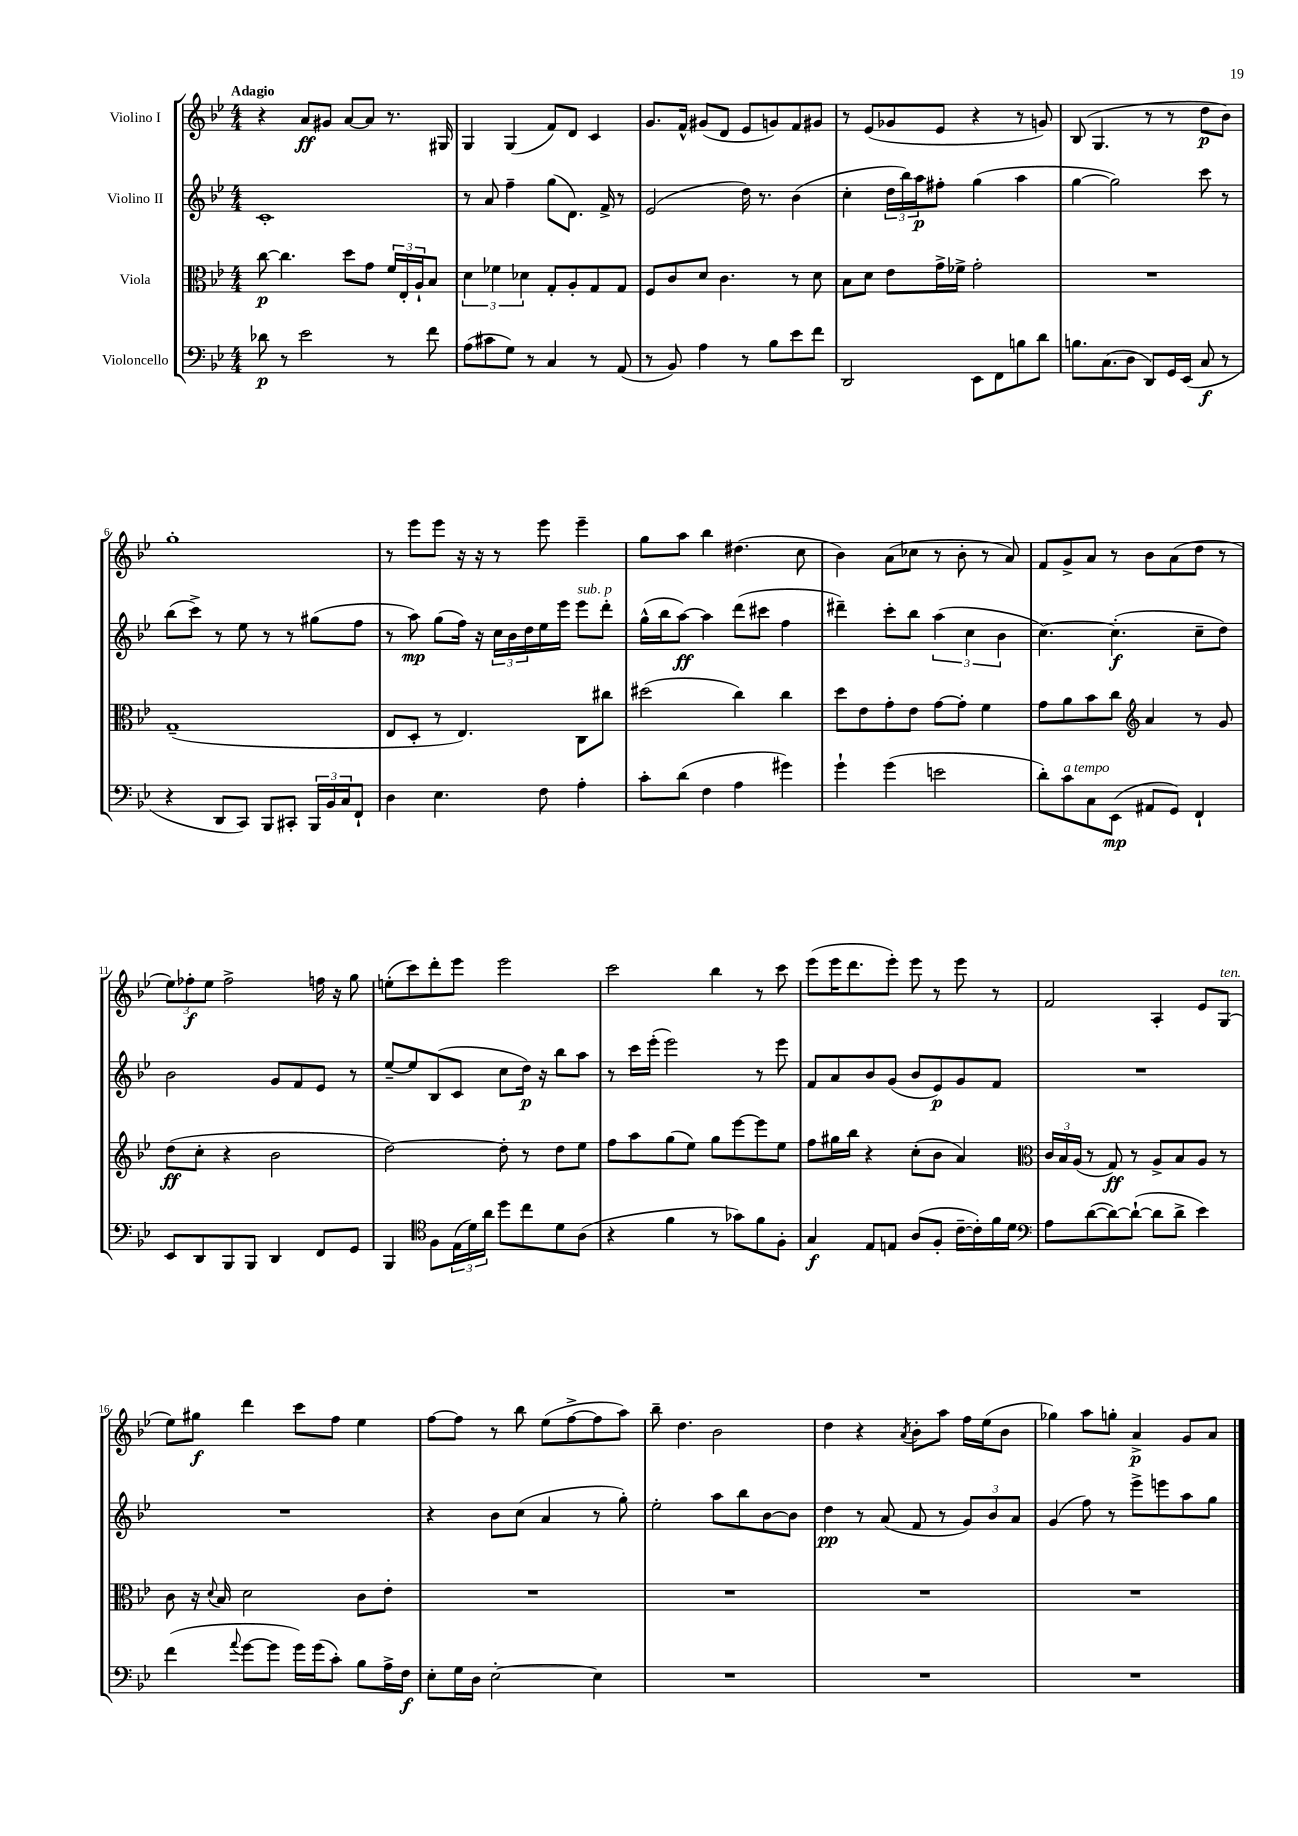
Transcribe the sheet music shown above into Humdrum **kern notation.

**kern	**dynam	**kern	**dynam	**kern	**dynam	**kern	**dynam
*part4	*part4	*part3	*part3	*part2	*part2	*part1	*part1
*staff4	*staff4	*staff3	*staff3	*staff2	*staff2	*staff1	*staff1
*I"Violoncello	*	*I"Viola	*	*I"Violino II	*	*I"Violino I	*
*clefF4	*	*clefC3	*	*clefG2	*	*clefG2	*
*k[b-e-]	*	*k[b-e-]	*	*k[b-e-]	*	*k[b-e-]	*
*M4/4	*	*M4/4	*	*M4/4	*	*M4/4	*
=1	=1	=1	=1	=1	=1	=1	=1
!	!	!	!	!	!	!LO:TX:a:B:t=Adagio	!
8d-X\	p	[8cc\	p	1c'	.	4r	.
8r	.	4.cc\]	.	.	.	.	.
2e-\	.	.	.	.	.	8a/L	ff
.	.	.	.	.	.	8g#X/J	.
.	.	8dd\L	.	.	.	[8a/L	.
.	.	8g\J	.	.	.	8a/J]	.
8r	.	24f/LL	.	.	.	8.r	.
.	.	24E-'/	.	.	.	.	.
.	.	24A`/J	.	.	.	.	.
8f\	.	8B-/J	.	.	.	.	.
.	.	.	.	.	.	16G#X/	.
=2	=2	=2	=2	=2	=2	=2	=2
(8A\L	.	6d\	.	8r	.	4G/	.
8c#X\	.	.	.	8a/	.	.	.
.	.	6f-X\	.	.	.	.	.
8G\J)	.	.	.	4ff~\	.	(4G/	.
.	.	6d-X\	.	.	.	.	.
8r	.	.	.	.	.	.	.
4C/	.	8G'/L	.	(8gg\L	.	8f/L)	.
.	.	8A'/	.	8.d\J)	.	8d/J	.
8r	.	8G/	.	.	.	4c/	.
.	.	.	.	16f^/	.	.	.
(8AA/	.	8G/J	.	8r	.	.	.
=3	=3	=3	=3	=3	=3	=3	=3
8r	.	8F/L	.	(2e-/	.	8.g/L	.
8BB-/)	.	8c/	.	.	.	.	.
.	.	.	.	.	.	16f^^/Jk	.
4A\	.	8d/J	.	.	.	(8g#X/L	.
.	.	4.c\	.	.	.	8d/J	.
8r	.	.	.	16dd\)	.	8e-/L	.
.	.	.	.	8.r	.	.	.
8B-\L	.	.	.	.	.	8gn/)	.
8e-\	.	8r	.	(4b-\	.	8f/	.
8f\J	.	8d\	.	.	.	8g#X/J	.
=4	=4	=4	=4	=4	=4	=4	=4
2DD/	.	8B-\L	.	4cc'\	.	8r	.
.	.	8d\J	.	.	.	(8e-/L	.
.	.	8e-\L	.	24dd\LL	.	8g-X/	.
.	.	.	.	24bb-\)	.	.	.
.	.	.	.	24aa\J	p	.	.
.	.	16g^\L	.	8ff#X'\J	.	8e-/J	.
.	.	16f-X^\JJ	.	.	.	.	.
8EE-\L	.	2g'\	.	(4gg\	.	4r	.
8FF\	.	.	.	.	.	.	.
8Bn\	.	.	.	4aa\	.	8r	.
8d\J	.	.	.	.	.	8gn/)	.
=5	=5	=5	=5	=5	=5	=5	=5
8.Bn\L	.	1r	.	[4gg\	.	(8B-/	.
.	.	.	.	.	.	4.G/	.
(8.C\	.	.	.	.	.	.	.
.	.	.	.	2gg\])	.	.	.
8D\J	.	.	.	.	.	.	.
8DD/L)	.	.	.	.	.	8r	.
16GG/L	.	.	.	.	.	8r	.
(16EE-/JJ	.	.	.	.	.	.	.
8C/	f	.	.	8ccc\	.	8dd\L	p
8r	.	.	.	8r	.	8b-\J)	.
!!LO:LB:g=z
=6	=6	=6	=6	=6	=6	=6	=6
4r	.	(1G~	.	(8bb-\L	.	1gg'	.
.	.	.	.	8ccc^\J)	.	.	.
8DD/L	.	.	.	8r	.	.	.
8CC/J)	.	.	.	8ee-\	.	.	.
8BBB-/L	.	.	.	8r	.	.	.
8CC#X'/J	.	.	.	8r	.	.	.
24BBB-/LL	.	.	.	(8gg#X\L	.	.	.
24BB-/	.	.	.	.	.	.	.
24C/J	.	.	.	.	.	.	.
8FF`/J	.	.	.	8ff\J	.	.	.
=7	=7	=7	=7	=7	=7	=7	=7
4D\	.	8E-/L	.	8r	.	8r	.
.	.	8D'/J	.	8aa\)	mp	8eee-\L	.
4.E-\	.	8r	.	(8gg\L	.	8eee-\J	.
.	.	4.E-/)	.	16ff\Jk)	.	16r	.
.	.	.	.	16r	.	16r	.
.	.	.	.	24cc\LL	.	8r	.
.	.	.	.	24b-\	.	.	.
.	.	.	.	24dd\	.	.	.
8F\	.	.	.	16ee-\	.	8eee-\	.
.	.	.	.	16eee-\JJ	.	.	.
!	!	!	!	!LO:TX:a:i:t=sub. p	!	!	!
4A'\	.	8C\L	.	8eee-\L	.	4eee-~\	.
.	.	8cc#X\J	.	8ddd'\J	.	.	.
=8	=8	=8	=8	=8	=8	=8	=8
8c'\L	.	(2dd#X\	.	(16gg^^\LL	.	8gg\L	.
.	.	.	.	16bb-\J	.	.	.
(8d\J	.	.	.	[8aa\J)	ff	8aa\J	.
4F\	.	.	.	4aa\]	.	4bb-\	.
4A\	.	4cc\)	.	(8ddd\L	.	(4.dd#X\	.
.	.	.	.	8ccc#X\J	.	.	.
4g#X\)	.	4cc\	.	4ff\	.	.	.
.	.	.	.	.	.	8cc\	.
=9	=9	=9	=9	=9	=9	=9	=9
4g`\	.	8dd\L	.	4ddd#X~\)	.	4b-\)	.
.	.	8e-\	.	.	.	.	.
(4g\	.	8g'\	.	8ccc'\L	.	(8a\L	.
.	.	8e-\J	.	8bb-\J	.	8cc-X\J	.
2en\	.	[8g\L	.	(6aa\	.	8r	.
.	.	8g'\J]	.	.	.	8b-'\	.
.	.	.	.	6cc\	.	.	.
.	.	4f\	.	.	.	8r	.
.	.	.	.	6b-\	.	.	.
.	.	.	.	.	.	8a/)	.
=10	=10	=10	=10	=10	=10	=10	=10
8d'\L)	.	8g\L	.	[4.cc\)	.	8f/L	.
!LO:TX:a:i:t=a tempo	!	!	!	!	!	!	!
8c\	.	8a\	.	.	.	8g^/	.
8C\	.	8b-\	.	.	.	8a/J	.
(8EE-\J	mp	8cc\J	.	(4.cc'\]	f	8r	.
*	*	*clefG2	*	*	*	*	*
8AA#X/L	.	4a/	.	.	.	8b-\L	.
8GG/J)	.	.	.	.	.	(8a\	.
4FF`/	.	8r	.	8cc~\L	.	8dd\J	.
.	.	8g/	.	8dd\J)	.	8r	.
!!LO:LB:g=z
=11	=11	=11	=11	=11	=11	=11	=11
8EE-/L	.	(8dd\L	ff	2b-\	.	12ee-\L)	.
.	.	.	.	.	.	12ff-X'\	f
8DD/	.	8cc'\J	.	.	.	.	.
.	.	.	.	.	.	12ee-\J	.
8BBB-/	.	4r	.	.	.	2ff-^\	.
8BBB-/J	.	.	.	.	.	.	.
4DD/	.	2b-\	.	8g/L	.	.	.
.	.	.	.	8f/	.	.	.
8FF/L	.	.	.	8e-/J	.	16ffn\	.
.	.	.	.	.	.	16r	.
8GG/J	.	.	.	8r	.	8gg\	.
=12	=12	=12	=12	=12	=12	=12	=12
4BBB-/	.	[2dd\)	.	[8ee-~/L	.	(8een'\L	.
.	.	.	.	8ee-/]	.	8ccc\)	.
*clefC4	*	*	*	*	*	*	*
8F\L	.	.	.	(8B-/	.	8ddd'\	.
(24E-\L	.	.	.	8c/J	.	8eee-\J	.
24d\)	.	.	.	.	.	.	.
24a\JJ	.	.	.	.	.	.	.
8dd\L	.	8dd'\]	.	8cc\L	.	2eee-\	.
8cc\	.	8r	.	16dd\Jk)	p	.	.
.	.	.	.	16r	.	.	.
8d\	.	8dd\L	.	8bb-\L	.	.	.
(8A\J	.	8ee-\J	.	8aa\J	.	.	.
=13	=13	=13	=13	=13	=13	=13	=13
4r	.	8ff\L	.	8r	.	2ccc\	.
.	.	8aa\	.	16ccc\LL	.	.	.
.	.	.	.	(16eee-'\JJ	.	.	.
4f\	.	(8gg\	.	2eee-\)	.	.	.
.	.	8ee-\J)	.	.	.	.	.
8r	.	8gg\L	.	.	.	4bb-\	.
8g-X\L)	.	[8eee-\	.	.	.	.	.
8f\	.	8eee-\]	.	8r	.	8r	.
8F'\J	.	8ee-\J	.	8eee-\	.	8ccc\	.
=14	=14	=14	=14	=14	=14	=14	=14
4G/	f	8ff\L	.	8f/L	.	(8eee-\L	.
.	.	16gg#X\L	.	8a/	.	16eee-\K	.
.	.	16bb-\JJ	.	.	.	8.ddd\	.
8E-/L	.	4r	.	8b-/	.	.	.
8En/J	.	.	.	(8g/J	.	8eee-'\J)	.
(8A/L	.	(8cc'\L	.	8b-/L	.	8eee-\	.
8F'/J	.	8b-\J	.	8e-/)	p	8r	.
[16c~\LL	.	4a/)	.	8g/	.	8eee-\	.
16c'\])	.	.	.	.	.	.	.
16f\	.	.	.	8f/J	.	8r	.
16d\JJ	.	.	.	.	.	.	.
=15	=15	=15	=15	=15	=15	=15	=15
*clefF4	*	*clefC3	*	*	*	*	*
8A\L	.	24c/LL	.	1r	.	2f/	.
.	.	24B-/	.	.	.	.	.
.	.	(24A/JJ	.	.	.	.	.
([8d\	.	8r	.	.	.	.	.
8d\_)	.	8G/)	ff	.	.	.	.
(8d`\J_	.	8r	.	.	.	.	.
8d\L]	.	8A^/L	.	.	.	4A'/	.
8d^\J	.	8B-/	.	.	.	.	.
4e-\)	.	8A/J	.	.	.	8e-/L	.
!	!	!	!	!	!	!LO:TX:a:i:t=ten.	!
.	.	8r	.	.	.	(8G/J	.
!!LO:LB:g=z
=16	=16	=16	=16	=16	=16	=16	=16
(4f\	.	8c\	.	1r	.	8ee-\L)	.
.	.	16r	.	.	.	8gg#X\J	f
.	.	8qqd/	.	.	.	.	.
.	.	16B-/	.	.	.	.	.
8qqa/	.	.	.	.	.	.	.
[8g\L	.	2d\	.	.	.	4ddd\	.
8g\J]	.	.	.	.	.	.	.
16g\LL)	.	.	.	.	.	8ccc\L	.
(16g\J	.	.	.	.	.	.	.
8c'\J)	.	.	.	.	.	8ff\J	.
8B-\L	.	8c\L	.	.	.	4ee-\	.
16A^\L	.	8e-'\J	.	.	.	.	.
16F\JJ	f	.	.	.	.	.	.
=17	=17	=17	=17	=17	=17	=17	=17
8E-'\L	.	1r	.	4r	.	[8ff\L	.
16G\L	.	.	.	.	.	8ff\J]	.
16D\JJ	.	.	.	.	.	.	.
[2E-'\	.	.	.	8b-\L	.	8r	.
.	.	.	.	(8cc\J	.	8bb-\	.
.	.	.	.	4a/	.	(8ee-\L	.
.	.	.	.	.	.	[8ff^\	.
4E-\]	.	.	.	8r	.	8ff\]	.
.	.	.	.	8gg'\)	.	8aa\J)	.
=18	=18	=18	=18	=18	=18	=18	=18
1r	.	1r	.	2ee-'\	.	8bb-~\	.
.	.	.	.	.	.	4.dd\	.
.	.	.	.	8aa\L	.	2b-\	.
.	.	.	.	8bb-\	.	.	.
.	.	.	.	[8b-\	.	.	.
.	.	.	.	8b-\J]	.	.	.
=19	=19	=19	=19	=19	=19	=19	=19
1r	.	1r	.	4dd\	pp	4dd\	.
.	.	.	.	8r	.	4r	.
.	.	.	.	(8a/	.	.	.
.	.	.	.	.	.	8qa/	.
.	.	.	.	8f/	.	8b-'\L	.
.	.	.	.	8r	.	8aa\J	.
.	.	.	.	12g/L)	.	16ff\LL	.
.	.	.	.	.	.	(16ee-\J	.
.	.	.	.	12b-/	.	.	.
.	.	.	.	.	.	8b-\J	.
.	.	.	.	12a/J	.	.	.
=20	=20	=20	=20	=20	=20	=20	=20
1r	.	1r	.	(4g/	.	4gg-X\)	.
.	.	.	.	8ff\)	.	8aa\L	.
.	.	.	.	8r	.	8ggn'\J	.
.	.	.	.	8eee-^\L	.	4a^/	p
.	.	.	.	8eeen\	.	.	.
.	.	.	.	8aa\	.	8g/L	.
.	.	.	.	8gg\J	.	8a/J	.
==	==	==	==	==	==	==	==
*-	*-	*-	*-	*-	*-	*-	*-
